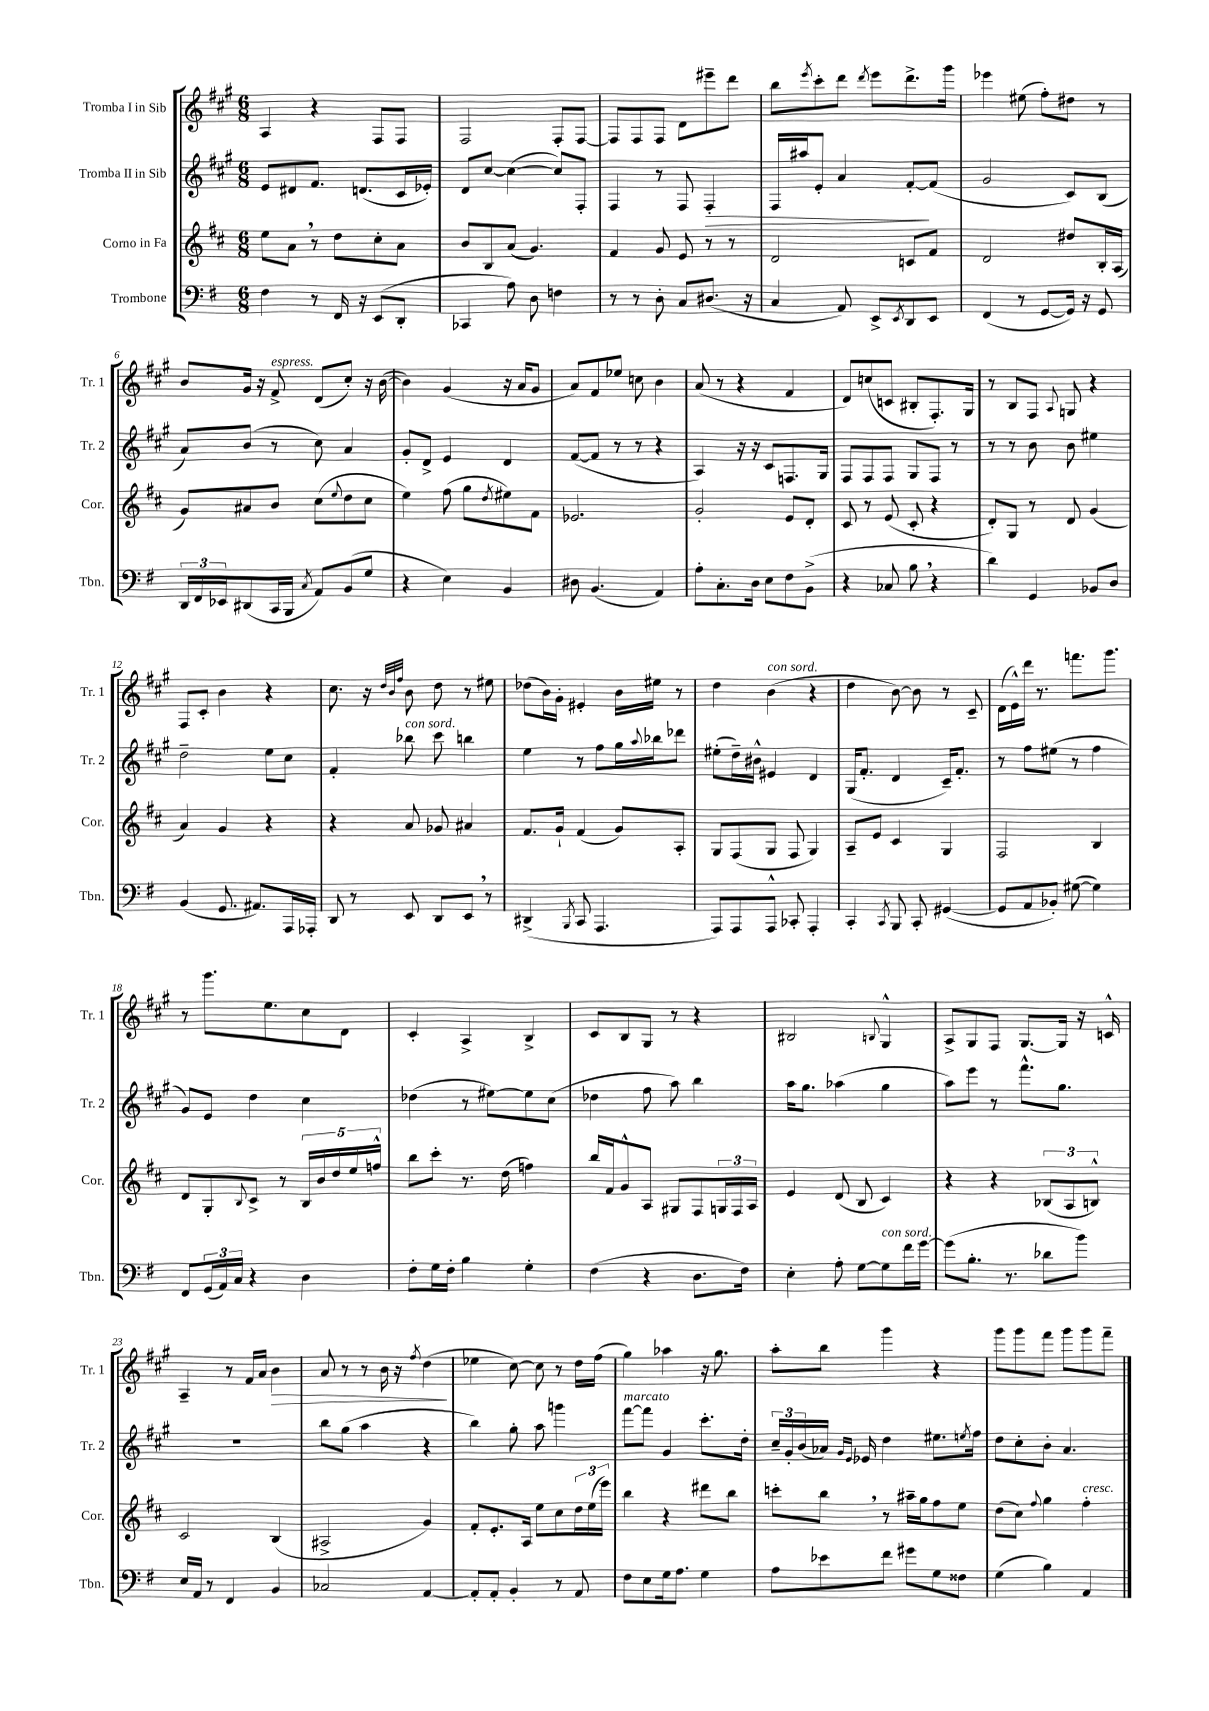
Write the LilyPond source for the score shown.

<<
\new StaffGroup <<
\new Staff = "s0" \with { instrumentName = "Tromba I in Sib" shortInstrumentName = "Tr. 1" } {
    \clef treble \key a \major \numericTimeSignature \time 6/8
    a4 r4 fis8 fis8 |
    fis2 fis8-. fis8~ |
    fis8 fis8 fis8 d'8 eis'''8-- d'''8 |
    b''8 \acciaccatura { e'''8 } cis'''8-. d'''8 \acciaccatura { d'''8 } e'''8 d'''8.-> gis'''16 |
    ees'''4 eis''8( fis''8-.) dis''8 r8 |
    b'8 gis'16 r16 fis'8->^\markup { \italic "espress." } d'8( cis''8-.) r16 b'16~( |
    b'4) gis'4( r16 a'16 gis'8 |
    a'8) fis'8 ees''8 c''8 b'4 |
    a'8( r8 r4 fis'4 |
    d'8) c''8( c'8 bis8-. fis8.-.) gis16 |
    r8 b8 fis8 \appoggiatura { a8 } g8 r4 |
    fis8 cis'8-. b'4 r4 |
    cis''8. r16 \grace { d''32 b'32 fis''32 } b'8 d''8 r8 eis''8 |
    des''8( b'16) gis'16-. eis'4-. b'16 eis''16 r8 |
    d''4 b'4^\markup { \italic "con sord." }( r4 |
    d''4 b'8~) b'8 r8 cis'8-- |
    d'16( e'16-^) d'''16 r8. f'''8. gis'''8. |
    r8 gis'''8. e''8. cis''8 d'8 |
    cis'4-. a4-> b4-> |
    cis'8 b8 gis8 r8 r4 |
    bis2 \appoggiatura { b8 } gis4-^ |
    a8-> gis8 fis8 gis8.~ gis16 r16 c'16-^ |
    a4-- r8 fis'16 a'16 b'4\> |
    a'8 r8 r8 b'16 r16 \acciaccatura { fis''8 } d''4\!( |
    ees''4 cis''8~) cis''8 r8 d''16 fis''16( |
    gis''4) aes''4 r16 gis''8. |
    a''8-. b''8 gis'''4 r4 |
    gis'''8 gis'''8 fis'''8 gis'''8 gis'''8 fis'''8-- \bar "|." |
}
\new Staff = "s1" \with { instrumentName = "Tromba II in Sib" shortInstrumentName = "Tr. 2" } {
    \clef treble \key a \major \numericTimeSignature \time 6/8
    e'8 dis'8 fis'8. d'8.( cis'16 ees'16-.) |
    d'8 cis''8~ cis''4~( cis''8) fis8-. |
    fis4 r8 fis8 fis4-.\> |
    fis16 ais''16 e'8-. a'4 fis'8~-.\! fis'8( |
    gis'2 cis'8) b8( |
    a'8) b'8( r8 cis''8) a'4 |
    gis'8-. d'8-> e'4 d'4 |
    fis'8~( fis'8 r8 r8 r4 |
    a4) r16 r16 cis'8 f8. gis16 |
    fis8 fis8 fis8 gis8 fis8 r8 |
    r8 r8 b'8 b'8 eis''4 |
    d''2-- e''8 cis''8 |
    fis'4-. bes''8^\markup { \italic "con sord." } cis'''8 b''4 |
    e''4 r8 fis''8 gis''16 \appoggiatura { a''8 } bes''16 des'''8 |
    eis''8-.( d''16--) bis'16-^ eis'4 d'4 |
    gis16( fis'8.-. d'4 cis'16--) fis'8.-. |
    r8 fis''8 eis''8( r8 fis''4 |
    gis'8) e'8 d''4 cis''4 |
    des''4( r8 eis''8~) eis''8 cis''8( |
    des''4 fis''8 a''8) b''4 |
    a''16 gis''8. aes''4( gis''4 |
    a''8) e'''8 r8 fis'''8.-^ gis''8. |
    R2. |
    b''8 gis''8( a''4 r4 |
    b''4) gis''8-. a''8 g'''4 |
    fis'''8~^\markup { \italic "marcato" } fis'''8 gis'4 cis'''8.-. d''16-. |
    \tuplet 3/2 { cis''16-- gis'16-. b'16( } aes'16) \grace { gis'16 e'16 } ees'16 d''4 eis''8. \acciaccatura { e''8 } fis''16 |
    d''8 cis''8-. b'8-. a'4. \bar "|." |
}
\new Staff = "s2" \with { instrumentName = "Corno in Fa" shortInstrumentName = "Cor." } {
    \clef treble \key d \major \numericTimeSignature \time 6/8
    e''8 a'8 \breathe r8 d''8 cis''8-. a'8 |
    b'8 b8 a'8( g'4.) |
    fis'4 g'8 e'8 r8 r8 |
    d'2 c'8 fis'8 |
    d'2 dis''8 b16-. a16( |
    g'8) ais'8 b'8 cis''8( \appoggiatura { e''8 } d''8 cis''8 |
    e''4) fis''8( g''8 \acciaccatura { d''8 } eis''8) fis'8 |
    ees'2. |
    g'2-. e'8 d'8-. |
    cis'8 r8 e'8( cis'8-. r4 |
    d'8-.) g8 r8 d'8 g'4( |
    a'4) g'4 r4 |
    r4 a'8 ges'8 ais'4 |
    fis'8. g'16-! fis'4( g'8) a8-. |
    g8 fis8( g8 fis8 g4) |
    a8-- e'8 cis'4 g4 |
    fis2 b4 |
    d'8 g8-. \appoggiatura { b8 } cis'8-> r8 \tuplet 5/4 { b16 b'16 d''16 e''16 f''16-^ } |
    b''8 cis'''8-. r8. d''16( f''4) |
    b''16 fis'16 g'8-^ a8 gis8 fis8 \tuplet 3/2 { g16 fis16 a16 } |
    e'4 d'8( b8 cis'4) |
    r4 r4 \tuplet 3/2 { bes8( a8 b8-^) } |
    cis'2 b4( |
    ais2-> g'4) |
    fis'8-. e'8.-. a16 e''8 cis''8 \tuplet 3/2 { d''16 e''16( e'''16) } |
    b''4 r4 dis'''8 b''8 |
    c'''8-. b''8 \breathe r8 ais''16-- g''16 fis''8 e''8 |
    d''8( cis''8) \appoggiatura { fis''8 } g''4 fis''4-.^\markup { \italic "cresc." } \bar "|." |
}
\new Staff = "s3" \with { instrumentName = "Trombone" shortInstrumentName = "Tbn." } {
    \clef bass \key g \major \numericTimeSignature \time 6/8
    fis4 r8 fis,16 r16 e,8( d,8-. |
    ces,4 a8) d8 f4 |
    r8 r8 d8-. c8 dis8.( r16 |
    c4 a,8) e,8-> \acciaccatura { e,8 } d,8 e,8 |
    fis,4( r8 g,8~ g,16) r16 g,8 |
    \tuplet 3/2 { d,16 fis,16 ees,16 } dis,8( c,16 b,,16 \acciaccatura { c8 } a,8) b,8( g8 |
    r4 e4) b,4 |
    dis8 b,4.( a,4) |
    a8-. c8.-. d16 e8 fis8 b,8->( |
    r4 ces8 b8 \breathe r4 |
    d'4) g,4 bes,8 d8 |
    b,4( g,8. ais,8.) a,,16 aes,,16-. |
    d,8 r8 e,8 d,8 e,8 \breathe r8 |
    dis,4->( \acciaccatura { b,,8 } c,8 a,,4. |
    a,,8) a,,8 a,,8-^ ces,8-. a,,4-. |
    c,4-. \acciaccatura { c,8 } b,,8 c,8-. gis,4~( |
    gis,8 a,8 bes,8-.) gis8~( gis4) |
    fis,8 \tuplet 3/2 { g,16( a,16) c16 } r4 d4 |
    fis8-. g16 fis16-. b4 g4-. |
    fis4( r4 d8. fis16) |
    e4-. a8-. g8~ g8^\markup { \italic "con sord." } fis'16 g'16~ |
    g'8( b8.-. r8. des'8 b'8) |
    e16 a,16 r8 fis,4 b,4 |
    ces2 a,4~ |
    a,8-. a,8-. b,4-. r8 a,8 |
    fis8 e8 g16 a8. g4 |
    a8 ees'8 fis'8 gis'8 g8 fisis8 |
    g4( b4) a,4 \bar "|." |
}
>>
>>
